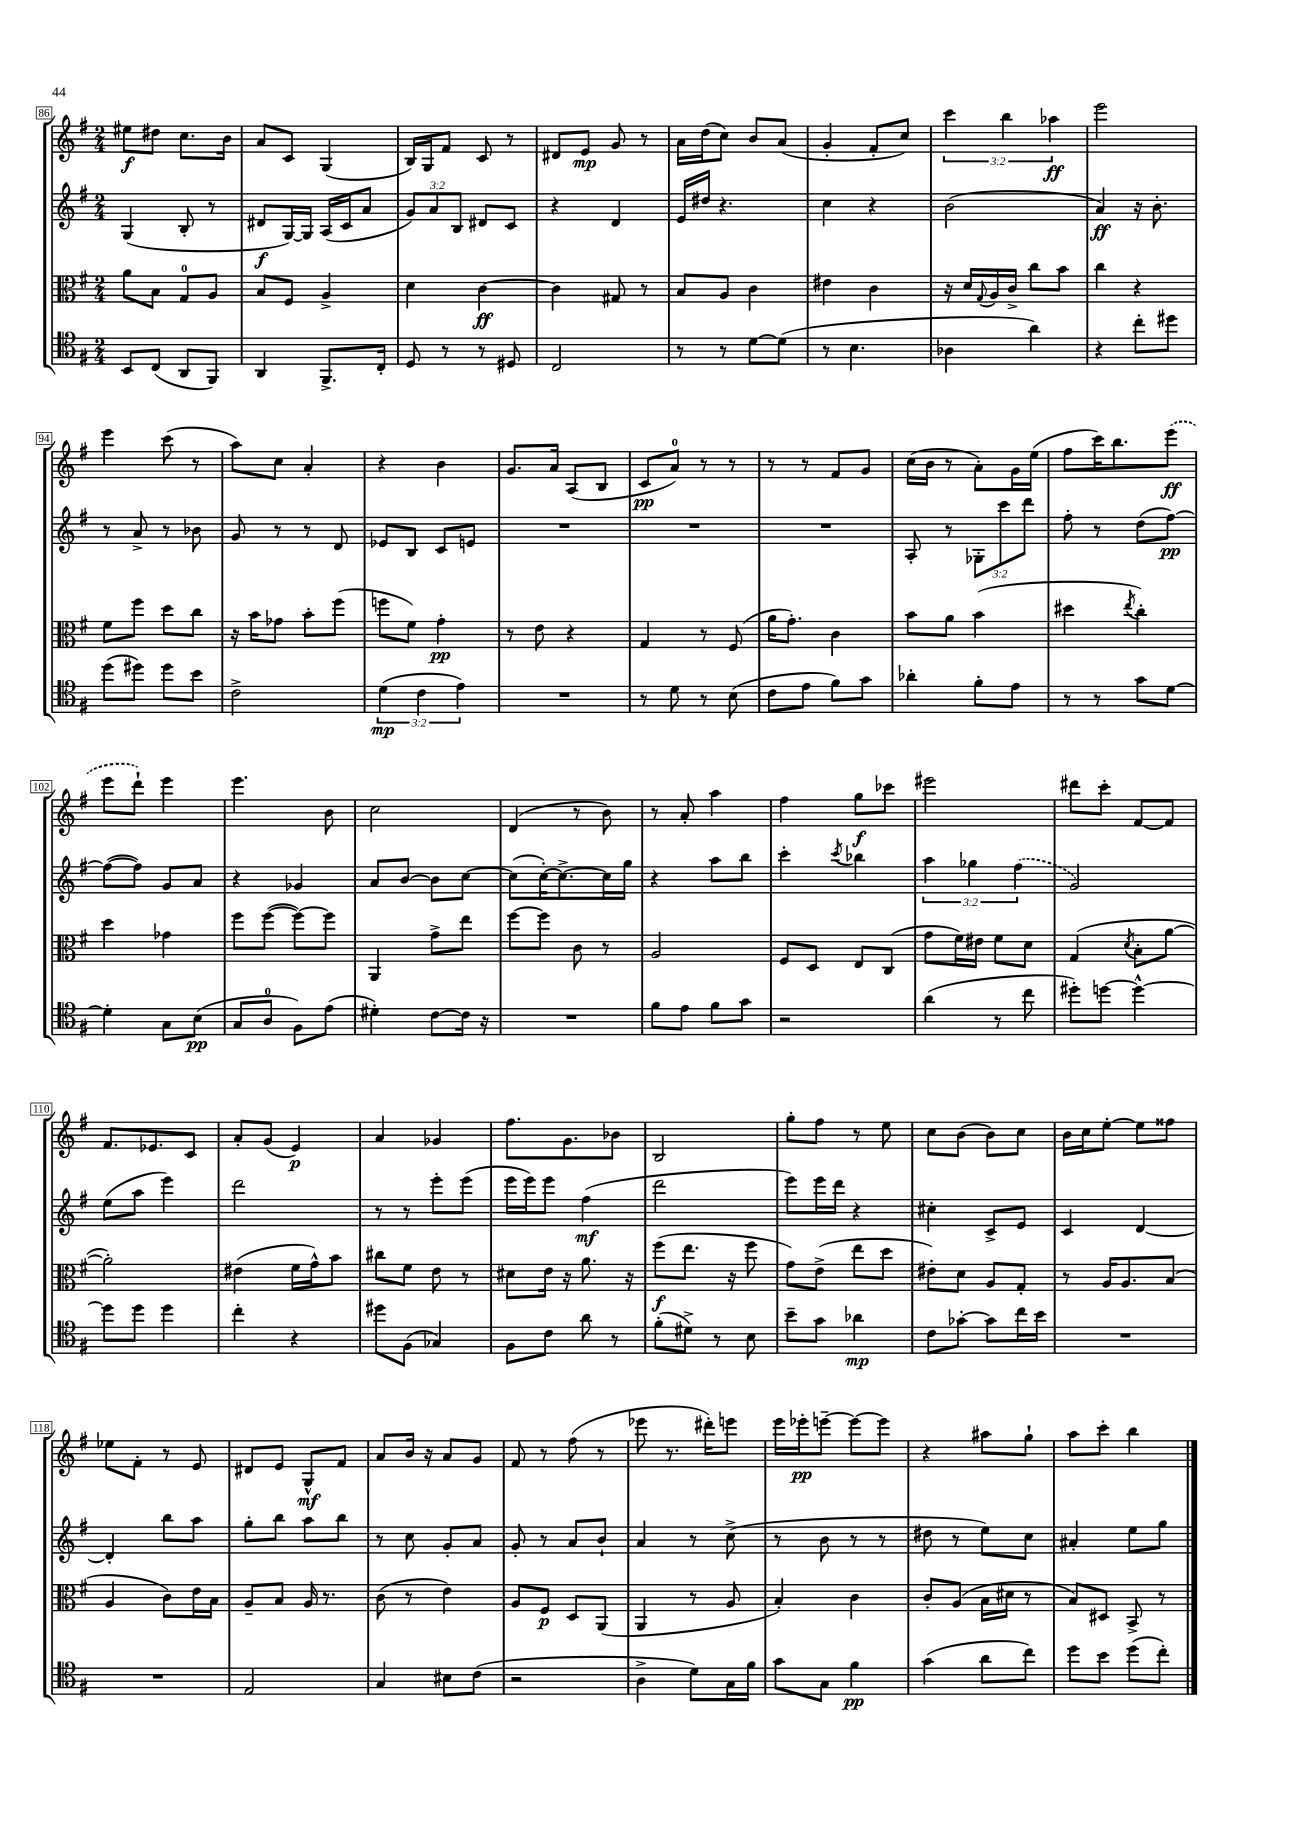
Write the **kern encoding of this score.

**kern	**dynam	**kern	**dynam	**kern	**dynam	**kern	**dynam
*part4	*part4	*part3	*part3	*part2	*part2	*part1	*part1
*staff4	*staff4	*staff3	*staff3	*staff2	*staff2	*staff1	*staff1
*clefC4	*	*clefC3	*	*clefG2	*	*clefG2	*
*k[f#]	*	*k[f#]	*	*k[f#]	*	*k[f#]	*
*M2/4	*	*M2/4	*	*M2/4	*	*M2/4	*
=86	=86	=86	=86	=86	=86	=86	=86
8BB/L	.	8a\L	.	(4G/	.	8ee#X\L	f
(8C/J	.	8B\J	.	.	.	8dd#X\J	.
8AA/L	.	8G/L	.	8B'/	.	8.cc\L	.
8FF#/J)	.	8A/J	.	8r	.	.	.
.	.	.	.	.	.	16b\Jk	.
=87	=87	=87	=87	=87	=87	=87	=87
4AA/	.	8B/L	.	8d#X/L	f	8a/L	.
.	.	8F#/J	.	[16G/L)	.	8c/J	.
.	.	.	.	16G/JJ]	.	.	.
8.FF#^/L	.	4A^/	.	(16A/LL	.	(4G/	.
.	.	.	.	16c/J	.	.	.
.	.	.	.	8a/J	.	.	.
16C'/Jk	.	.	.	.	.	.	.
=88	=88	=88	=88	=88	=88	=88	=88
8D/	.	4d\	.	12g/L)	.	16B/LL)	.
.	.	.	.	.	.	16G/J	.
.	.	.	.	12a/	.	.	.
8r	.	.	.	.	.	8f#/J	.
.	.	.	.	12B/J	.	.	.
8r	.	[4c\	ff	8d#X/L	.	8c/	.
8D#X/	.	.	.	8c/J	.	8r	.
=89	=89	=89	=89	=89	=89	=89	=89
2C/	.	4c\]	.	4r	.	8d#X/L	.
.	.	.	.	.	.	8e/J	mp
.	.	8G#X/	.	4d/	.	8g/	.
.	.	8r	.	.	.	8r	.
=90	=90	=90	=90	=90	=90	=90	=90
8r	.	8B/L	.	16e/LL	.	16a\LL	.
.	.	.	.	16dd#X/JJ	.	(16dd\J	.
8r	.	8A/J	.	4.r	.	8cc\J)	.
[8d\L	.	4c\	.	.	.	8b/L	.
(8d\J]	.	.	.	.	.	(8a/J	.
=91	=91	=91	=91	=91	=91	=91	=91
8r	.	4e#X\	.	4cc\	.	4g'/	.
4.B\	.	.	.	.	.	.	.
.	.	4c\	.	4r	.	8f#'/L	.
.	.	.	.	.	.	8cc/J)	.
=92	=92	=92	=92	=92	=92	=92	=92
4A-X\	.	16r	.	(2b\	.	6ccc\	.
.	.	16d/LL	.	.	.	.	.
.	.	8qqG/	.	.	.	.	.
.	.	16A/	.	.	.	.	.
.	.	.	.	.	.	6bb\	.
.	.	16c^/JJ	.	.	.	.	.
4a\)	.	8cc\L	.	.	.	.	.
.	.	.	.	.	.	6aa-X\	ff
.	.	8b\J	.	.	.	.	.
=93	=93	=93	=93	=93	=93	=93	=93
4r	.	4cc\	.	4a/)	ff	2eee\	.
8cc'\L	.	4r	.	16r	.	.	.
.	.	.	.	8.b'\	.	.	.
8dd#X\J	.	.	.	.	.	.	.
!!LO:LB:g=z
=94	=94	=94	=94	=94	=94	=94	=94
(8dd\L	.	8f#\L	.	8r	.	4eee\	.
8dd#X\J)	.	8ff#\J	.	8a^/	.	.	.
8dd#\L	.	8dd\L	.	8r	.	(8ccc\	.
8b\J	.	8cc\J	.	8b-X\	.	8r	.
=95	=95	=95	=95	=95	=95	=95	=95
2c^\	.	16r	.	8g/	.	8aa\L)	.
.	.	16b\KL	.	.	.	.	.
.	.	8g-X\J	.	8r	.	8cc\J	.
.	.	8b'\L	.	8r	.	4a'/	.
.	.	(8ff#\J	.	8d/	.	.	.
=96	=96	=96	=96	=96	=96	=96	=96
(6d\	mp	8ffn\L	.	8e-X/L	.	4r	.
.	.	8f#\J)	.	8B/J	.	.	.
6c\	.	.	.	.	.	.	.
.	.	4g'\	pp	8c/L	.	4b\	.
6e\)	.	.	.	.	.	.	.
.	.	.	.	8en/J	.	.	.
=97	=97	=97	=97	=97	=97	=97	=97
2r	.	8r	.	2r	.	8.g/L	.
.	.	8e\	.	.	.	.	.
.	.	.	.	.	.	16a/Jk	.
.	.	4r	.	.	.	(8A/L	.
.	.	.	.	.	.	8B/J	.
=98	=98	=98	=98	=98	=98	=98	=98
8r	.	4G/	.	2r	.	8c/L	pp
8d\	.	.	.	.	.	8a/J)	.
8r	.	8r	.	.	.	8r	.
(8B\	.	(8F#/	.	.	.	8r	.
=99	=99	=99	=99	=99	=99	=99	=99
8c\L	.	16a\KL	.	2r	.	8r	.
.	.	8.g'\J)	.	.	.	.	.
8e\J	.	.	.	.	.	8r	.
8f#\L)	.	4c\	.	.	.	8f#/L	.
8g\J	.	.	.	.	.	8g/J	.
=100	=100	=100	=100	=100	=100	=100	=100
4a-X'\	.	8b\L	.	8A'/	.	(16cc\LL	.
.	.	.	.	.	.	16b\JJ	.
.	.	8a\J	.	8r	.	8r	.
8f#'\L	.	(4b\	.	12G-X'\L	.	8a'\L)	.
.	.	.	.	12ccc\	.	.	.
8e\J	.	.	.	.	.	16g\L	.
.	.	.	.	12ddd\J	.	.	.
.	.	.	.	.	.	(16ee\JJ	.
=101	=101	=101	=101	=101	=101	=101	=101
8r	.	4dd#X\	.	8ff#'\	.	8ff#\L	.
8r	.	.	.	8r	.	16ccc\K)	.
.	.	.	.	.	.	8.bb\	.
.	.	8qee/	.	.	.	.	.
8g\L	.	4cc'\)	.	(8dd\L	.	.	.
[8d\J	.	.	.	[8ff#\J)	pp	(8eee\J	ff
!!LO:LB:g=z
=102	=102	=102	=102	=102	=102	=102	=102
4d'\]	.	4dd\	.	(8ff#\L_	.	8eee\L	.
.	.	.	.	8ff#\J])	.	8ddd`\J)	.
8G\L	.	4g-X\	.	8g/L	.	4eee\	.
(8B\J	pp	.	.	8a/J	.	.	.
=103	=103	=103	=103	=103	=103	=103	=103
8G/L	.	8ff#\L	.	4r	.	4.eee\	.
8A/J	.	([8ff#\J	.	.	.	.	.
8F#\L)	.	8ff#\L_)	.	4g-X/	.	.	.
(8e\J	.	8ff#\J]	.	.	.	8b\	.
=104	=104	=104	=104	=104	=104	=104	=104
4d#X'\)	.	4AA/	.	8a/L	.	2cc\	.
.	.	.	.	[8b/J	.	.	.
[8c\L	.	8g^\L	.	8b\L]	.	.	.
16c\Jk]	.	8ee\J	.	[8cc\J	.	.	.
16r	.	.	.	.	.	.	.
=105	=105	=105	=105	=105	=105	=105	=105
2r	.	[8ff#\L	.	(8cc\L]	.	(4d/	.
.	.	8ff#\J]	.	[16cc'\K)	.	.	.
.	.	.	.	8.cc^\_	.	.	.
.	.	8c\	.	.	.	8r	.
.	.	8r	.	16cc\L]	.	8b\)	.
.	.	.	.	16gg\JJ	.	.	.
=106	=106	=106	=106	=106	=106	=106	=106
8f#\L	.	2A/	.	4r	.	8r	.
8e\J	.	.	.	.	.	8a'/	.
8f#\L	.	.	.	8aa\L	.	4aa\	.
8g\J	.	.	.	8bb\J	.	.	.
=107	=107	=107	=107	=107	=107	=107	=107
2r	.	8F#/L	.	4ccc'\	.	4ff#\	.
.	.	8D/J	.	.	.	.	.
.	.	.	.	8qccc/	.	.	.
.	.	8E/L	.	4bb-X\	.	8gg\L	f
.	.	(8C/J	.	.	.	8ccc-X\J	.
=108	=108	=108	=108	=108	=108	=108	=108
(4a\	.	8g\L	.	6aa\	.	2eee#X\	.
.	.	16f#\L)	.	.	.	.	.
.	.	.	.	6gg-X\	.	.	.
.	.	16e#X\JJ	.	.	.	.	.
8r	.	8f#\L	.	.	.	.	.
.	.	.	.	(6ff#\	.	.	.
8cc\	.	8d\J	.	.	.	.	.
=109	=109	=109	=109	=109	=109	=109	=109
8dd#X'\L)	.	(4G/	.	2g/)	.	8ddd#X\L	.
[8ddn\J	.	.	.	.	.	8ccc'\J	.
.	.	8qd/	.	.	.	.	.
4dd^^\_	.	8B'\L	.	.	.	[8f#/L	.
.	.	[8a\J	.	.	.	8f#/J]	.
!!LO:LB:g=z
=110	=110	=110	=110	=110	=110	=110	=110
8dd\L]	.	2a'\])	.	(8ee\L	.	8.f#/L	.
8dd\J	.	.	.	8aa\J	.	.	.
.	.	.	.	.	.	8.e-X/	.
4dd\	.	.	.	4eee\)	.	.	.
.	.	.	.	.	.	8c/J	.
=111	=111	=111	=111	=111	=111	=111	=111
4cc'\	.	(4e#X\	.	2ddd\	.	8a'/L	.
.	.	.	.	.	.	(8g/J	.
4r	.	16f#\LL	.	.	.	4e/)	p
.	.	16g^^\J)	.	.	.	.	.
.	.	8b\J	.	.	.	.	.
=112	=112	=112	=112	=112	=112	=112	=112
8dd#X\L	.	8cc#X\L	.	8r	.	4a/	.
(8F#\J	.	8f#\J	.	8r	.	.	.
4G-X/)	.	8e\	.	8eee'\L	.	4g-X/	.
.	.	8r	.	(8eee\J	.	.	.
=113	=113	=113	=113	=113	=113	=113	=113
8F#\L	.	8d#X\L	.	16eee\LL	.	8.ff#\L	.
.	.	.	.	16eee\J)	.	.	.
8c\J	.	16e\Jk	.	8eee\J	.	.	.
.	.	16r	.	.	.	8.g\	.
8a\	.	8.a\	.	(4ff#\	mf	.	.
8r	.	.	.	.	.	8b-X\J	.
.	.	16r	.	.	.	.	.
=114	=114	=114	=114	=114	=114	=114	=114
(8f#'\L	.	(8ff#\L	f	2ddd\	.	2B/	.
8d#X^\J)	.	8.ee\J	.	.	.	.	.
8r	.	.	.	.	.	.	.
.	.	16r	.	.	.	.	.
8B\	.	8ff#\	.	.	.	.	.
=115	=115	=115	=115	=115	=115	=115	=115
8b~\L	.	8g\L)	.	8eee\L)	.	8gg'\L	.
8g\J	.	(8e^\J	.	16eee\L	.	8ff#\J	.
.	.	.	.	16ddd\JJ	.	.	.
4a-X\	mp	8ee\L	.	4r	.	8r	.
.	.	8dd\J	.	.	.	8ee\	.
=116	=116	=116	=116	=116	=116	=116	=116
8c\L	.	8e#X'\L)	.	4cc#X'\	.	8cc\L	.
[8g-X'\J	.	8d\J	.	.	.	(8b\J	.
8g-\L]	.	8A/L	.	8c^/L	.	8b\L)	.
16cc\L	.	8G'/J	.	8e/J	.	8cc\J	.
16b\JJ	.	.	.	.	.	.	.
=117	=117	=117	=117	=117	=117	=117	=117
2r	.	8r	.	4c/	.	16b\LL	.
.	.	.	.	.	.	16cc\J	.
.	.	16A/KL	.	.	.	[8ee'\J	.
.	.	8.A/	.	.	.	.	.
.	.	.	.	[4d/	.	8ee\L]	.
.	.	(8B/J	.	.	.	8ff##X\J	.
!!LO:LB:g=z
=118	=118	=118	=118	=118	=118	=118	=118
2r	.	4A/	.	4d'/]	.	8ee-X\L	.
.	.	.	.	.	.	8f#'\J	.
.	.	8c\L)	.	8bb\L	.	8r	.
.	.	16e\L	.	8aa\J	.	8e/	.
.	.	16B\JJ	.	.	.	.	.
=119	=119	=119	=119	=119	=119	=119	=119
2E/	.	8A~/L	.	8gg'\L	.	8d#X/L	.
.	.	8B/J	.	8bb\J	.	8e/J	.
.	.	16A/	.	8aa\L	.	8G^^/L	mf
.	.	8.r	.	.	.	.	.
.	.	.	.	8bb\J	.	8f#/J	.
=120	=120	=120	=120	=120	=120	=120	=120
4G/	.	(8c\	.	8r	.	8a/L	.
.	.	8r	.	8cc\	.	16b/Jk	.
.	.	.	.	.	.	16r	.
8B#X\L	.	4e\)	.	8g'/L	.	8a/L	.
(8c\J	.	.	.	8a/J	.	8g/J	.
=121	=121	=121	=121	=121	=121	=121	=121
2r	.	8A/L	.	8g'/	.	8f#/	.
.	.	8F#/J	p	8r	.	8r	.
.	.	8D/L	.	8a/L	.	(8ff#\	.
.	.	(8AA/J	.	8b`/J	.	8r	.
=122	=122	=122	=122	=122	=122	=122	=122
4A^\	.	4AA/	.	4a/	.	8eee-X\	.
.	.	.	.	.	.	8.r	.
8d\L)	.	8r	.	8r	.	.	.
.	.	.	.	.	.	16ddd#X'\KL)	.
16G\L	.	8A/	.	(8cc^\	.	8eeen\J	.
16f#\JJ	.	.	.	.	.	.	.
=123	=123	=123	=123	=123	=123	=123	=123
8g\L	.	4B'/)	.	8r	.	16eee\LL	.
.	.	.	.	.	.	16eee-X'\J	pp
8G\J	.	.	.	8b\	.	[8eeen~\J	.
4f#\	pp	4c\	.	8r	.	8eee\L_	.
.	.	.	.	8r	.	8eee\J]	.
=124	=124	=124	=124	=124	=124	=124	=124
(4g\	.	8c'/L	.	8dd#X\	.	4r	.
.	.	(8A/J	.	8r	.	.	.
8a\L	.	16B\LL	.	8ee\L)	.	8aa#X\L	.
.	.	16d#X\JJ	.	.	.	.	.
8cc\J)	.	8r	.	8cc\J	.	8gg`\J	.
=125	=125	=125	=125	=125	=125	=125	=125
8dd\L	.	8B/L)	.	4a#X'/	.	8aa\L	.
8b\J	.	8D#X/J	.	.	.	8ccc'\J	.
(8dd\L	.	8BB^/	.	8ee\L	.	4bb\	.
8cc'\J)	.	8r	.	8gg\J	.	.	.
==	==	==	==	==	==	==	==
*-	*-	*-	*-	*-	*-	*-	*-
